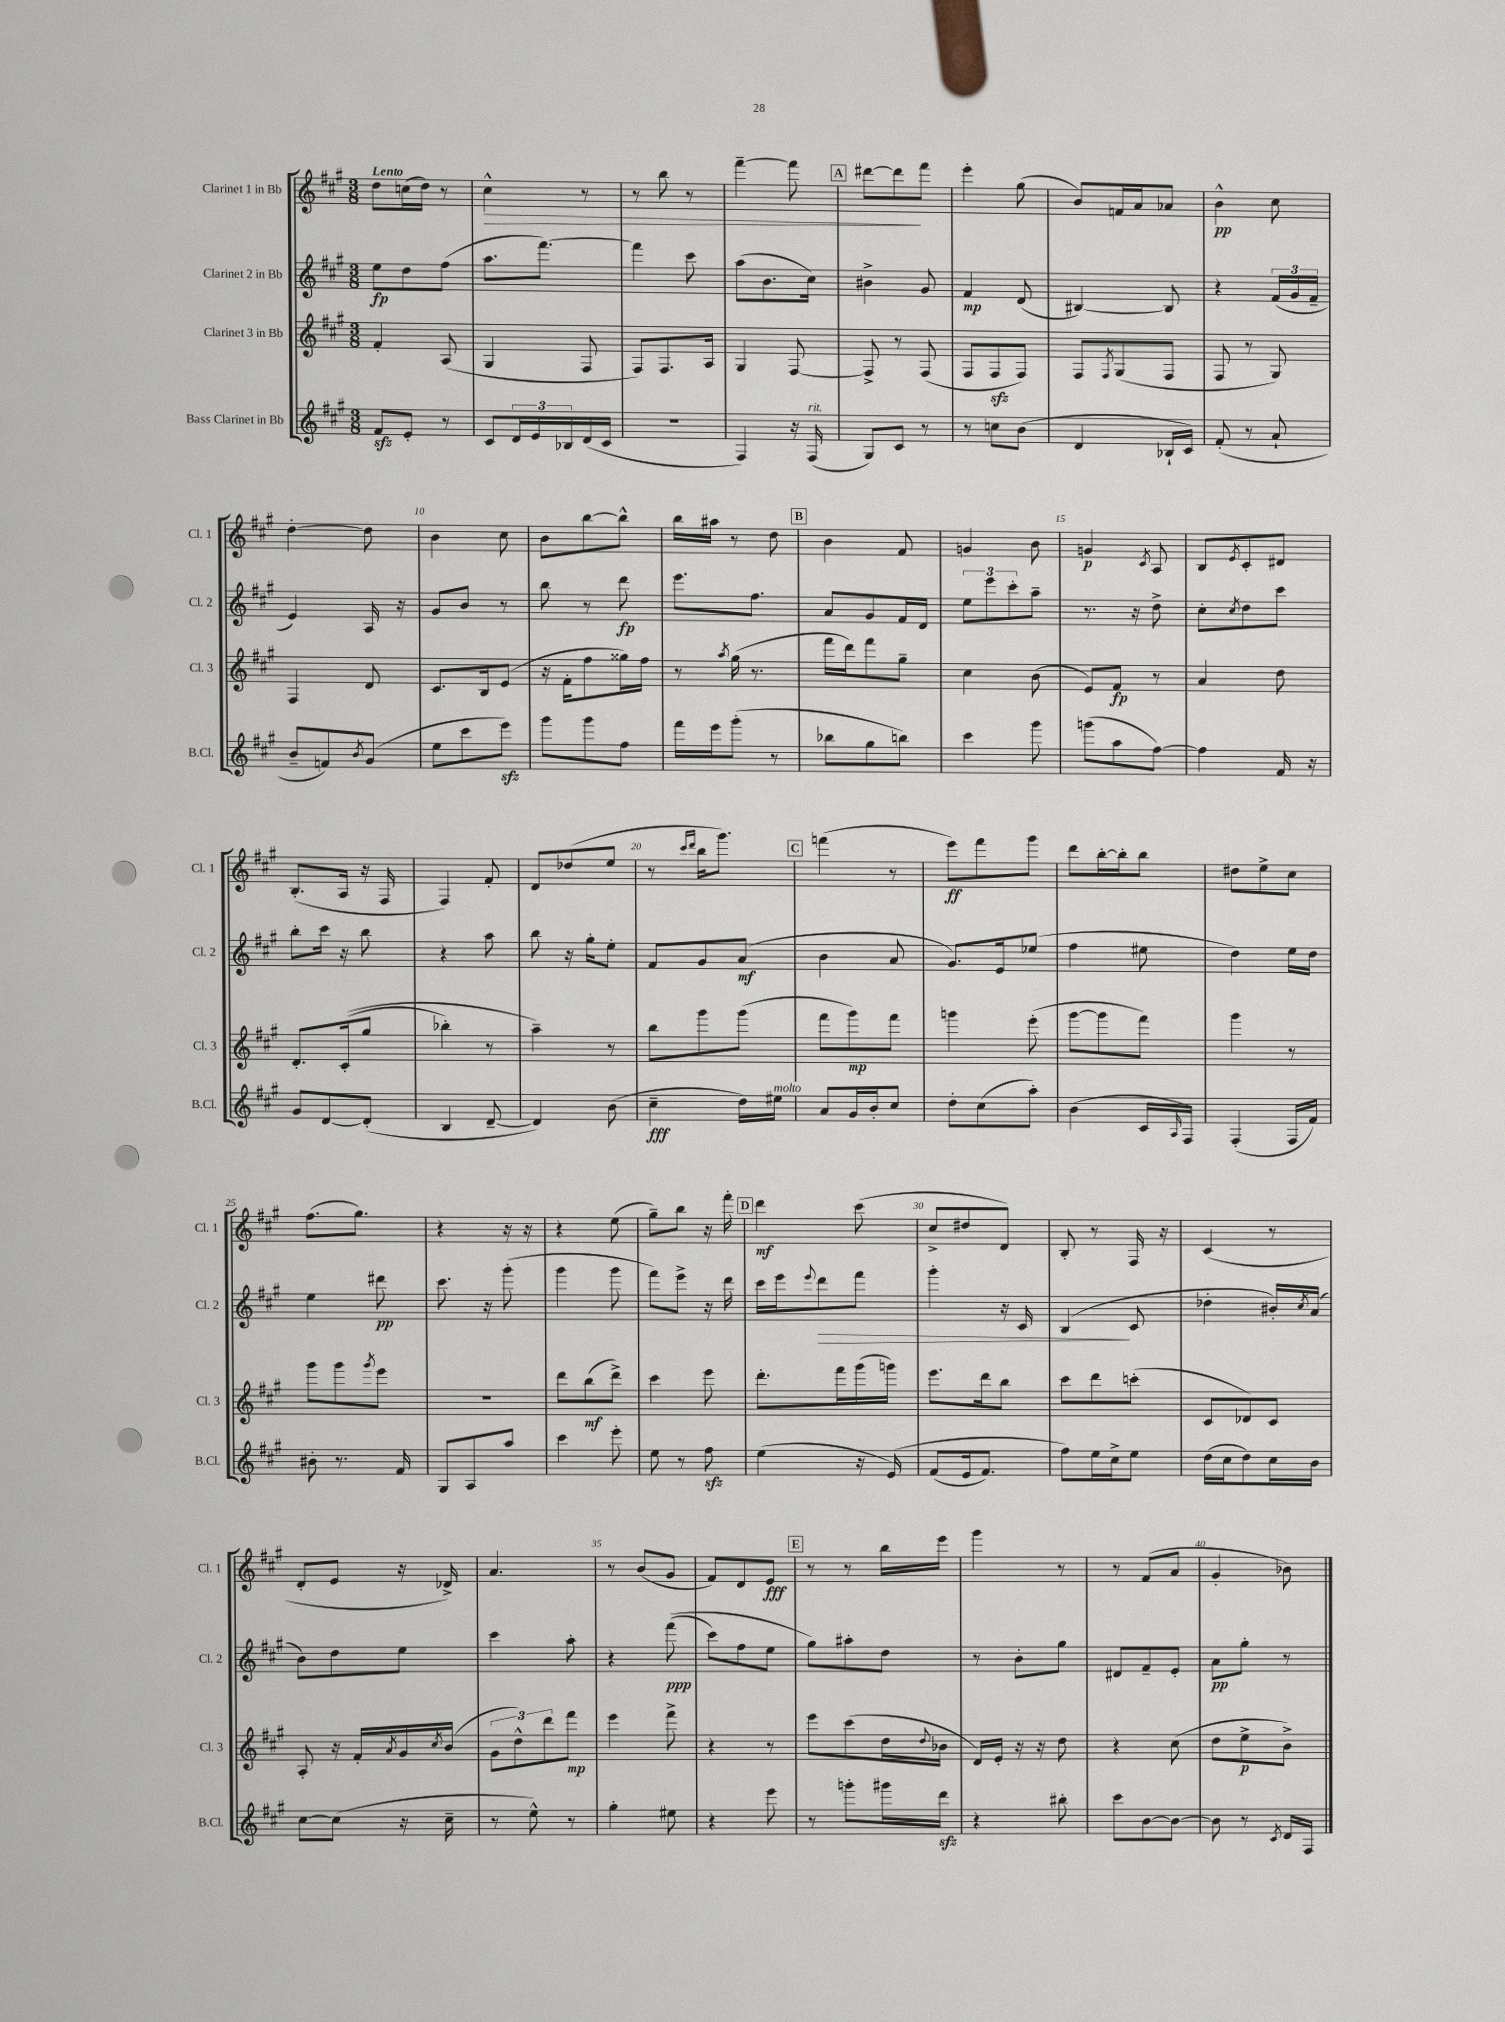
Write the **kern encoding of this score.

**kern	**dynam	**kern	**dynam	**kern	**dynam	**kern	**dynam
*part4	*part4	*part3	*part3	*part2	*part2	*part1	*part1
*staff4	*staff4	*staff3	*staff3	*staff2	*staff2	*staff1	*staff1
*I"Bass Clarinet in Bb	*	*I"Clarinet 3 in Bb	*	*I"Clarinet 2 in Bb	*	*I"Clarinet 1 in Bb	*
*I'B.Cl.	*	*I'Cl. 3	*	*I'Cl. 2	*	*I'Cl. 1	*
*clefG2	*	*clefG2	*	*clefG2	*	*clefG2	*
*k[f#c#g#]	*	*k[f#c#g#]	*	*k[f#c#g#]	*	*k[f#c#g#]	*
*M3/8	*	*M3/8	*	*M3/8	*	*M3/8	*
=1	=1	=1	=1	=1	=1	=1	=1
!	!	!	!	!	!	!LO:TX:a:B:t=Lento	!
8f#zz/L	.	4f#'/	.	8ee\L	fp	8dd\L	.
8e'/J	.	.	.	8dd\	.	(16ccn\L	.
.	.	.	.	.	.	16dd\JJ)	.
8r	.	(8A/	.	(8ff#\J	.	8r	.
=2	=2	=2	=2	=2	=2	=2	=2
!	!	!	!	!	!	!	!LO:HP:b
8c#/L	.	4G#/	.	8.aa\L	.	4cc#^^\	>
24d/L	.	.	.	.	.	.	.
24e/	.	.	.	.	.	.	.
.	.	.	.	[8.fff#\J)	.	.	.
24B-X/	.	.	.	.	.	.	.
(16d/	.	8F#/	.	.	.	8r	.
16c#/JJ	.	.	.	.	.	.	.
=3	=3	=3	=3	=3	=3	=3	=3
4.r	.	8F#/L)	.	4fff#\]	.	8r	.
.	.	8.F#/	.	.	.	8bb\	.
.	.	.	.	8ccc#\	.	8r	.
.	.	16A/Jk	.	.	.	.	.
=4	=4	=4	=4	=4	=4	=4	=4
4F#/)	.	4G#/	.	(8aa\L	.	[4fff#~\	.
.	.	.	.	8.b\	.	.	.
16r	.	[8F#/	.	.	.	8fff#\]	.
!LO:TX:a:i:t=rit.	!	!	!	!	!	!	!
(16F#/	.	.	.	16cc#\Jk)	.	.	.
!!LO:REH:place=s1:t=A
=5	=5	=5	=5	=5	=5	=5	=5
8G#/L)	.	8F#^/]	.	4b#X^\	.	[8ddd#X\L	.
8c#/J	.	8r	.	.	.	8ddd#\]	.
8r	.	(8F#/	.	8g#/	.	8fff#\J	]
=6	=6	=6	=6	=6	=6	=6	=6
8r	.	8F#/L	.	4f#/	mp	4eee'\	.
8ccn\L	.	8F#zz/	.	.	.	.	.
(8b\J	.	8F#/J)	.	(8d/	.	(8gg#\	.
=7	=7	=7	=7	=7	=7	=7	=7
4d/	.	8F#/L	.	[4B#X/)	.	8b/L)	.
.	.	8qF#/	.	.	.	.	.
.	.	(8G#/	.	.	.	16fn/L	.
.	.	.	.	.	.	16a/J	.
16B-X`/LL	.	8F#/J	.	8B#/]	.	8a-X/J	.
16c#/JJ)	.	.	.	.	.	.	.
=8	=8	=8	=8	=8	=8	=8	=8
(8f#'/	.	8F#/	.	4r	.	4b^^\	pp
8r	.	8r	.	.	.	.	.
8a`/	.	8G#/)	.	(24f#/LL	.	8cc#\	.
.	.	.	.	24g#/	.	.	.
.	.	.	.	24f#~/JJ	.	.	.
!!LO:LB:g=z
=9	=9	=9	=9	=9	=9	=9	=9
8b~/L	.	4F#/	.	4e/)	.	[4dd'\	.
8fn/)	.	.	.	.	.	.	.
8qb/	.	.	.	.	.	.	.
(8g#/J	.	8d/	.	16A/	.	8dd\]	.
.	.	.	.	16r	.	.	.
=10	=10	=10	=10	=10	=10	=10	=10
8ee\L	.	8.c#/L	.	8g#/L	.	4b\	.
8ccc#\	.	.	.	8b/J	.	.	.
.	.	16B/k	.	.	.	.	.
8eeezz\J)	.	(8e/J	.	8r	.	8cc#\	.
=11	=11	=11	=11	=11	=11	=11	=11
8ggg#\L	.	16r	.	8bb\	.	8b\L	.
.	.	16f#'\KL	.	.	.	.	.
8ggg#\	.	8ff#\	.	8r	.	[8bb\	.
8ff#\J	.	16gg##X\L)	.	8ddd\	fp	8bb^^\J]	.
.	.	16ff#\JJ	.	.	.	.	.
=12	=12	=12	=12	=12	=12	=12	=12
16fff#\LL	.	8r	.	8.eee\L	.	16bb\LL	.
16eee\J	.	.	.	.	.	16aa#X\JJ	.
.	.	8qaa/	.	.	.	.	.
(8ggg#'\J	.	(16gg#\	.	.	.	8r	.
.	.	8.r	.	8.ff#\J	.	.	.
8r	.	.	.	.	.	8dd\	.
!!LO:REH:place=s1:t=B
=13	=13	=13	=13	=13	=13	=13	=13
8bb-X\L	.	16fff#\LL	.	8a/L	.	4b\	.
.	.	16ddd\J)	.	.	.	.	.
8gg#\	.	8fff#\	.	8g#/	.	.	.
8bbn\J)	.	8gg#~\J	.	16f#/L	.	8f#/	.
.	.	.	.	16d/JJ	.	.	.
=14	=14	=14	=14	=14	=14	=14	=14
4ccc#\	.	4cc#\	.	12ee\L	.	4gn/	.
.	.	.	.	12eee\	.	.	.
.	.	.	.	12ccc#'\	.	.	.
8ggg#\	.	(8b\	.	8aa~\J	.	8b\	.
=15	=15	=15	=15	=15	=15	=15	=15
(8gggn\L	.	8e/L)	.	8.r	.	4gn/	p
8aa\	.	8f#/J	fp	.	.	.	.
.	.	.	.	16r	.	.	.
.	.	.	.	.	.	8qc#/	.
[8ff#\J)	.	8r	.	8dd^\	.	8A/	.
=16	=16	=16	=16	=16	=16	=16	=16
4ff#\]	.	4a/	.	8cc#'\L	.	8B/L	.
.	.	.	.	8qcc#/	.	8qe/	.
.	.	.	.	8dd\	.	8c#'/	.
16f#/	.	8dd\	.	8ccc#\J	.	8d#X/J	.
16r	.	.	.	.	.	.	.
!!LO:LB:g=z
=17	=17	=17	=17	=17	=17	=17	=17
8g#/L	.	8.d'/L	.	8bb'\L	.	(8.B'/L	.
[8d/	.	.	.	16ccc#\Jk	.	.	.
.	.	((16c#'/k	.	16r	.	16A/Jk	.
(8d'/J]	.	8gg#/J	.	8bb\	.	16r	.
.	.	.	.	.	.	16F#/	.
=18	=18	=18	=18	=18	=18	=18	=18
4B/	.	4bb-X'\)	.	4r	.	4F#/)	.
[8d~/	.	8r	.	8aa\	.	8f#'/	.
=19	=19	=19	=19	=19	=19	=19	=19
4d/])	.	4aa~\)	.	8bb\	.	8d/L	.
.	.	.	.	16r	.	(8dd-X/	.
.	.	.	.	16gg#'\KL	.	.	.
(8b\	.	8r	.	8ee'\J	.	8ee/J	.
=20	=20	=20	=20	=20	=20	=20	=20
4cc#~\	fff	8bb\L	.	8f#/L	.	8r	.
.	.	.	.	.	.	16qqccc#/LL	.
.	.	.	.	.	.	16qqddd/JJ	.
.	.	8ggg#\	.	8g#/	.	16bb\KL	.
.	.	.	.	.	.	8.ggg#\J)	.
16dd\LL)	.	(8ggg#\J	.	(8a/J	mf	.	.
!LO:TX:a:i:t=molto	!	!	!	!	!	!	!
16ee#X\JJ	.	.	.	.	.	.	.
!!LO:REH:place=s1:t=C
=21	=21	=21	=21	=21	=21	=21	=21
8a/L	.	8fff#\L	.	4b\	.	(4fffn\	.
16g#/L	.	8ggg#\)	mp	.	.	.	.
16b'/J	.	.	.	.	.	.	.
8cc#/J	.	8fff#\J	.	8a/	.	8r	.
=22	=22	=22	=22	=22	=22	=22	=22
8dd'\L	.	4gggn\	.	8.g#/L)	.	8eee\L)	ff
(8cc#\	.	.	.	.	.	8fff#\	.
.	.	.	.	16e/k	.	.	.
8aa'\J)	.	(8eee'\	.	(8ee-X/J	.	8ggg#\J	.
=23	=23	=23	=23	=23	=23	=23	=23
(4b\	.	[8ggg#\L	.	4ff#\	.	8ddd\L	.
.	.	8ggg#\]	.	.	.	[16bb'\L	.
.	.	.	.	.	.	16bb'\J]	.
16c#/LL	.	8fff#\J)	.	8ee#X\	.	8bb\J	.
16qqA/	.	.	.	.	.	.	.
16F#/JJ)	.	.	.	.	.	.	.
=24	=24	=24	=24	=24	=24	=24	=24
(4F#'/	.	4ggg#\	.	4dd\)	.	8dd#X\L	.
.	.	.	.	.	.	8ee^\	.
16F#/LL	.	8r	.	16ee\LL	.	8cc#\J	.
16f#/JJ)	.	.	.	16dd\JJ	.	.	.
!!LO:LB:g=z
=25	=25	=25	=25	=25	=25	=25	=25
8b#X'\	.	8ggg#\L	.	4ee\	.	(8.ff#\L	.
8.r	.	8ggg#\	.	.	.	.	.
.	.	.	.	.	.	8.gg#\J)	.
.	.	8qggg#/	.	.	.	.	.
.	.	8eee\J	.	8ddd#X\	pp	.	.
16f#/	.	.	.	.	.	.	.
=26	=26	=26	=26	=26	=26	=26	=26
8G#/L	.	4.r	.	8.ccc#\	.	4r	.
8A/	.	.	.	.	.	.	.
.	.	.	.	16r	.	.	.
8aa/J	.	.	.	(8ggg#'\	.	16r	.
.	.	.	.	.	.	16r	.
=27	=27	=27	=27	=27	=27	=27	=27
4ccc#\	.	8ddd\L	.	4ggg#\	.	4r	.
.	.	(8bb\	mf	.	.	.	.
8eee'\	.	8ddd^\J)	.	8ggg#\	.	(8ee\	.
=28	=28	=28	=28	=28	=28	=28	=28
8ee\	.	4ccc#\	.	8fff#\L)	.	8gg#~\L)	.
8r	.	.	.	8eee^\J	.	8bb\J	.
8ff#zz\	.	8eee\	.	16r	.	16r	.
.	.	.	.	16ddd\	.	16fff#'\	.
!!LO:REH:place=s1:t=D
=29	=29	=29	=29	=29	=29	=29	=29
(4ee\	.	8.ddd'\L	.	16ccc#\LL	.	4ddd\	mf
.	.	.	.	16eee\J	.	.	.
.	.	.	.	8qqeee/	.	.	.
!	!	!	!	!	!LO:HP:b	!	!
.	.	.	.	8ddd\	>	.	.
.	.	16fff#\L	.	.	.	.	.
16r	.	(16ggg#\	.	8fff#\J	.	(8ccc#\	.
(16e/)	.	16gggn\JJ)	.	.	.	.	.
=30	=30	=30	=30	=30	=30	=30	=30
(8f#/L	.	8.eee\L	.	4ggg#'\	.	8cc#^/L	.
16e/k	.	.	.	.	.	8dd#X/	.
8.f#/J)	.	16ddd\k	.	.	.	.	.
.	.	8bb\J	.	16r	.	8d/J)	.
.	.	.	.	16c#/	.	.	.
=31	=31	=31	=31	=31	=31	=31	=31
8ff#\L)	.	8ccc#\L	.	(4B/	.	8B'/	.
16ee\L	.	8ddd\	.	.	.	8r	.
16cc#^\J	.	.	.	.	.	.	.
8ee\J	.	(8cccn'\J	.	8c#/	]	16F#/	.
.	.	.	.	.	.	16r	.
=32	=32	=32	=32	=32	=32	=32	=32
(16dd\LL	.	8c#/L	.	4dd-X'\	.	(4c#/	.
16cc#\J	.	.	.	.	.	.	.
8dd\)	.	8d-X/)	.	.	.	.	.
16cc#\L	.	8c#/J	.	16b#X'/LL)	.	8r	.
.	.	.	.	8qcc#/	.	.	.
16b\JJ	.	.	.	(16a/JJ	.	.	.
!!LO:LB:g=z
=33	=33	=33	=33	=33	=33	=33	=33
[8cc#\L	.	8A'/	.	8b\L)	.	8d'/L	.
(8cc#\J]	.	16r	.	8dd\	.	8e/J	.
.	.	16f#'/LL	.	.	.	.	.
.	.	8qa/	.	.	.	.	.
16r	.	16g#/	.	8ee\J	.	16r	.
.	.	8qcc#/	.	.	.	.	.
16cc#~\	.	(16b/JJ	.	.	.	16d-X^/)	.
=34	=34	=34	=34	=34	=34	=34	=34
8r	.	12g#\L	.	4ccc#\	.	4.a/	.
.	.	12dd^^\)	.	.	.	.	.
8ee^^\)	.	.	.	.	.	.	.
.	.	12ddd\	.	.	.	.	.
8r	.	8fff#\J	mp	8aa'\	.	.	.
=35	=35	=35	=35	=35	=35	=35	=35
4gg#'\	.	4eee\	.	4r	.	8r	.
.	.	.	.	.	.	(8b/L	.
8ee#X\	.	8fff#^\	.	((8fff#\	ppp	8g#/J	.
=36	=36	=36	=36	=36	=36	=36	=36
4r	.	4r	.	8ccc#\L)	.	8f#/L)	.
.	.	.	.	8ff#\	.	8d/	.
8eee\	.	8r	.	8ee\J	.	8e/J	fff
!!LO:REH:place=s1:t=E
=37	=37	=37	=37	=37	=37	=37	=37
8r	.	8eee\L	.	8gg#\L)	.	8r	.
8gggn'\L	.	(8ccc#\	.	8aa#X'\	.	8r	.
16ggg#X\L	.	16dd\L	.	8dd\J	.	16bb\LL	.
.	.	8qqdd/	.	.	.	.	.
16dddzz\JJ	.	16b-X\JJ	.	.	.	16eee\JJ	.
=38	=38	=38	=38	=38	=38	=38	=38
4r	.	16d/LL)	.	8r	.	4ggg#\	.
.	.	16e'/JJ	.	.	.	.	.
.	.	16r	.	8b'\L	.	.	.
.	.	16r	.	.	.	.	.
8bb#X'\	.	8dd\	.	8gg#\J	.	8r	.
=39	=39	=39	=39	=39	=39	=39	=39
8ccc#\L	.	4r	.	8d#X/L	.	8r	.
[8b\	.	.	.	8f#~/	.	(8f#/L	.
8b\J_	.	(8cc#\	.	8e'/J	.	8a/J	.
=40	=40	=40	=40	=40	=40	=40	=40
8b\]	.	8dd\L	.	8a\L	pp	4g#'/	.
8r	.	8ee^\	p	8gg#'\J	.	.	.
8qc#/	.	.	.	.	.	.	.
16d/LL	.	8b^\J)	.	8r	.	8b-X\)	.
16F#/JJ	.	.	.	.	.	.	.
==	==	==	==	==	==	==	==
*-	*-	*-	*-	*-	*-	*-	*-
